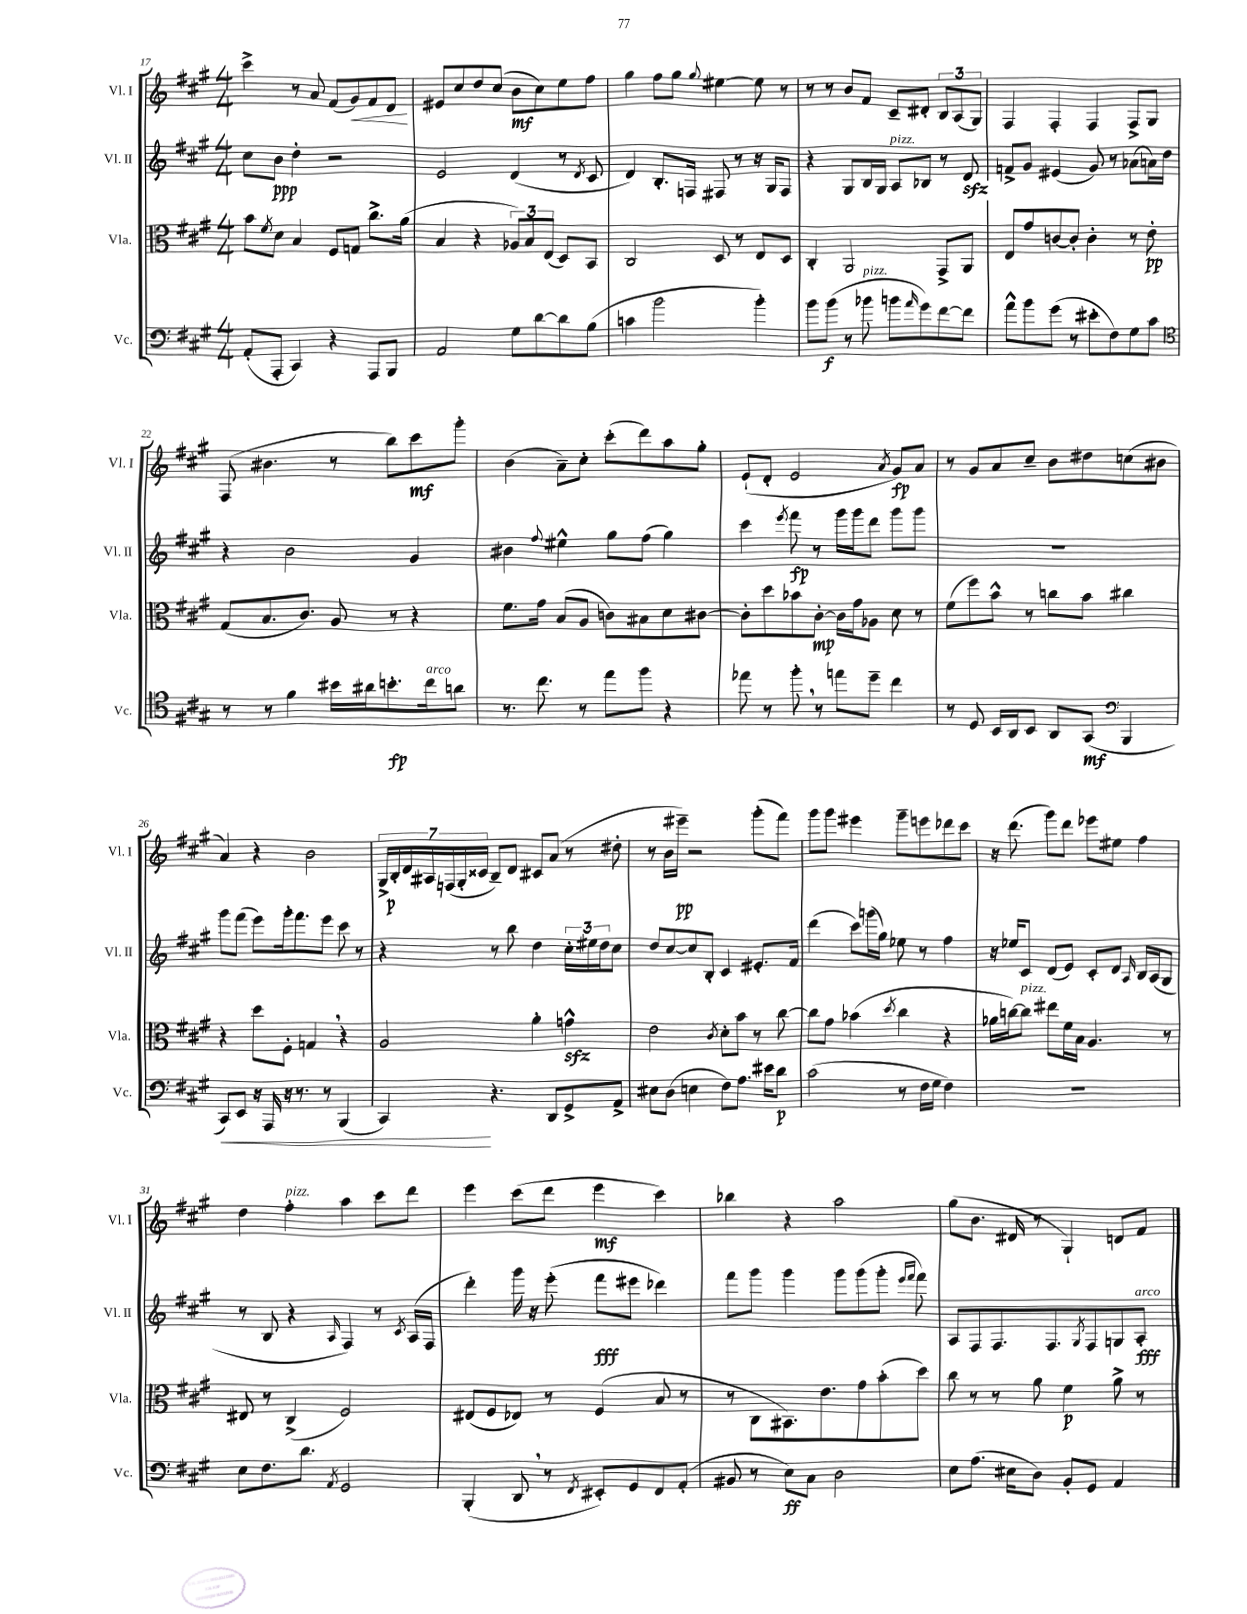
<<
\new StaffGroup <<
\new Staff = "s0" \with { instrumentName = "Vl. I" shortInstrumentName = "Vl. I" } {
    \clef treble \key a \major \numericTimeSignature \time 4/4
    cis'''4-> r8 a'8 fis'8( gis'8\<) fis'8 d'8\! |
    eis'8 cis''8 d''8 cis''8( b'8\mf cis''8) e''8 fis''8 |
    gis''4 fis''8 gis''8 \appoggiatura { gis''8 } eis''4~ eis''8 r8 |
    r8 r8 b'8 fis'8 cis'8-- dis'8-. \tuplet 3/2 { b8 a8( gis8) } |
    fis4 fis4-. fis4 fis8-> gis8 |
    fis8( bis'4. r8 b''8) cis'''8\mf gis'''8-. |
    b'4( a'8--) cis''8-. cis'''8-.( d'''8) a''8 gis''8-. |
    e'8-!( d'8-. e'2 \acciaccatura { a'8 } gis'8\fp) a'8 |
    r8 gis'8 a'8 cis''8-- b'8 dis''8 c''8( bis'8 |
    a'4) r4 b'2 |
    \tuplet 7/4 { gis16-> b16-.\p d'16 ais16 f16( gis16-. cisis'16 } b8--) d'8 cis'8 a'8( r8 dis''8-. |
    r8 b'16 eis'''16--\pp) r2 gis'''8-.( fis'''8) |
    gis'''8 gis'''8 eis'''4 gis'''8-- e'''8 des'''8 cis'''8 |
    r16 d'''8.( gis'''8) d'''8 ees'''8 eis''8 fis''4 |
    d''4 fis''4-.^\markup { \italic "pizz." } a''4 cis'''8 d'''8 |
    e'''4 cis'''8( d'''8 e'''4\mf cis'''4) |
    bes''4 r4 a''2 |
    gis''8( b'8. dis'16 r8 gis4-!) d'8 fis'8 \bar "|." |
}
\new Staff = "s1" \with { instrumentName = "Vl. II" shortInstrumentName = "Vl. II" } {
    \clef treble \key a \major \numericTimeSignature \time 4/4
    cis''8 b'8\ppp d''4-. r2 |
    e'2 d'4( r8 \acciaccatura { d'8 } cis'8 |
    d'4) b8.-. f16 fis8 r8 r16 gis16 fis8 |
    r4 gis8 b16 gis16 a8^\markup { \italic "pizz." } bes8 r8 d'8\sfz |
    f'8-> gis'8 eis'4( gis'8) r8 aes'8( a'16) d''16 |
    r4 b'2 gis'4 |
    bis'4 \appoggiatura { fis''8 } eis''4-^ gis''8 fis''8( gis''4) |
    cis'''4 \acciaccatura { e'''8 } fis'''8\fp r8 gis'''16 gis'''16 d'''8 gis'''8 gis'''8 |
    R1 |
    gis'''8 fis'''8( e'''8) gis'''16-. fis'''8. e'''8 cis'''8 r8 |
    r4 r8 b''8 d''4 \tuplet 3/2 { cis''16-. eis''16 d''16 } cis''8 |
    d''8 cis''8~ cis''8 b8-. cis'4 eis'8.-. fis'16 |
    d'''4( cis'''8) g'''16( gis''16) ees''8 r8 fis''4 |
    r16 ees''16 cis'8 d'8( e'8) cis'8-. d'8 \grace { a16 } b16 a16( gis8 |
    r8 b8 r4 \grace { a16 } fis4) r8 \acciaccatura { cis'8 } a16( fis16 |
    d'''4-.) gis'''16 r16 e'''8-.( fis'''8\fff eis'''8 des'''4) |
    fis'''8 gis'''8 gis'''4 gis'''8 gis'''8( gis'''8-. \grace { e'''16 fis'''16 } fis'''8) |
    a8 fis8 fis8. fis8. \acciaccatura { gis8 } fis8 g8 a8-.\fff^\markup { \italic "arco" } \bar "|." |
}
\new Staff = "s2" \with { instrumentName = "Vla." shortInstrumentName = "Vla." } {
    \clef alto \key a \major \numericTimeSignature \time 4/4
    b'8 \acciaccatura { fis'8 } d'8 b4 fis8 g8 cis''8.-> a'16( |
    b4 r4 \tuplet 3/2 { aes8) b8 e8( } d8) b,8 |
    cis2 d8 r8 e8 d8 |
    cis4-. a,2 gis,8-> a,8 |
    e8 gis'8 c'8~ c'8-. c'4-. r8 e'8-.\pp |
    gis8( b8. cis'8.) a8 r8 r4 |
    fis'8. gis'16 b8( a8 c'8) bis8 d'8 cis'8~ |
    cis'8-. d''8 bes'8 cis'8~-.\mp cis'16 gis'16 aes8 d'8 r8 |
    fis'8( fis''8) b'8-^ r8 c''8 b'8 cis''4 |
    r4 d''8 fis8-. g4 \breathe r4 |
    a2 a'4-. g'4-^\sfz |
    e'2 \acciaccatura { cis'8 } d'8-. b'8 r8 cis''8~ |
    cis''8 gis'8 bes'4( \acciaccatura { d''8 } cis''4 r4 |
    aes'16 c''16~) c''8^\markup { \italic "pizz." } eis''8 fis'16 b16 a4. r8 |
    eis8 r8 cis4->( fis2) |
    eis8( fis8 ees8) r8 fis4( b8 r8 |
    r8 cis8 bis,8.) e'8. gis'8 b'8-.( d''8) |
    cis''8 r8 r8 a'8 fis'4\p a'8-> r8 \bar "|." |
}
\new Staff = "s3" \with { instrumentName = "Vc." shortInstrumentName = "Vc." } {
    \clef bass \key a \major \numericTimeSignature \time 4/4
    a,8-.( a,,8-. cis,4) r4 a,,8 b,,8 |
    a,2 gis8 d'8~ d'8 b8( |
    c'4 b'2 b'4-.) |
    b'8 b'8\f( r8 bes'8^\markup { \italic "pizz." } b'8 \grace { a'16 } gis'8) fis'8~ fis'8 |
    a'8-^ b'8 gis'8( r8 eis'8-. fis8) gis8 cis'8 |
    \clef tenor r8 r8 fis'4 bis'16 ais'16 b'8.-.\fp cis''16^\markup { \italic "arco" } a'8 |
    r8. cis''8. r8 e''8 fis''8 r4 |
    ees''8 r8 fis''8-. \breathe r8 e''8 d''8-- cis''4 |
    r8 d8 b,16 a,16 b,8 a,8 gis,8\mf( \clef bass b,,4 |
    cis,8\<) e,8 r16 a,,16 r16 r8. r8 b,,4( |
    cis,4\!) r4. d,8 gis,8-> a,8-> |
    eis8 d8( e4 fis8) a8. eis'16 d'8\p |
    cis'2( r8 fis16 gis16 fis4) |
    R1 |
    e8 fis8. d'8. \acciaccatura { a,8 } gis,2 |
    b,,4-.( d,8 \breathe r8 \acciaccatura { fis,8 } eis,8-.) gis,8 fis,8 a,8-.( |
    bis,8 r8 e8\ff) cis8 d2 |
    e8 a8.( eis16 d8) b,8-. gis,8 a,4 \bar "|." |
}
>>
>>
\layout { \context { \Score currentBarNumber = #17 } }
